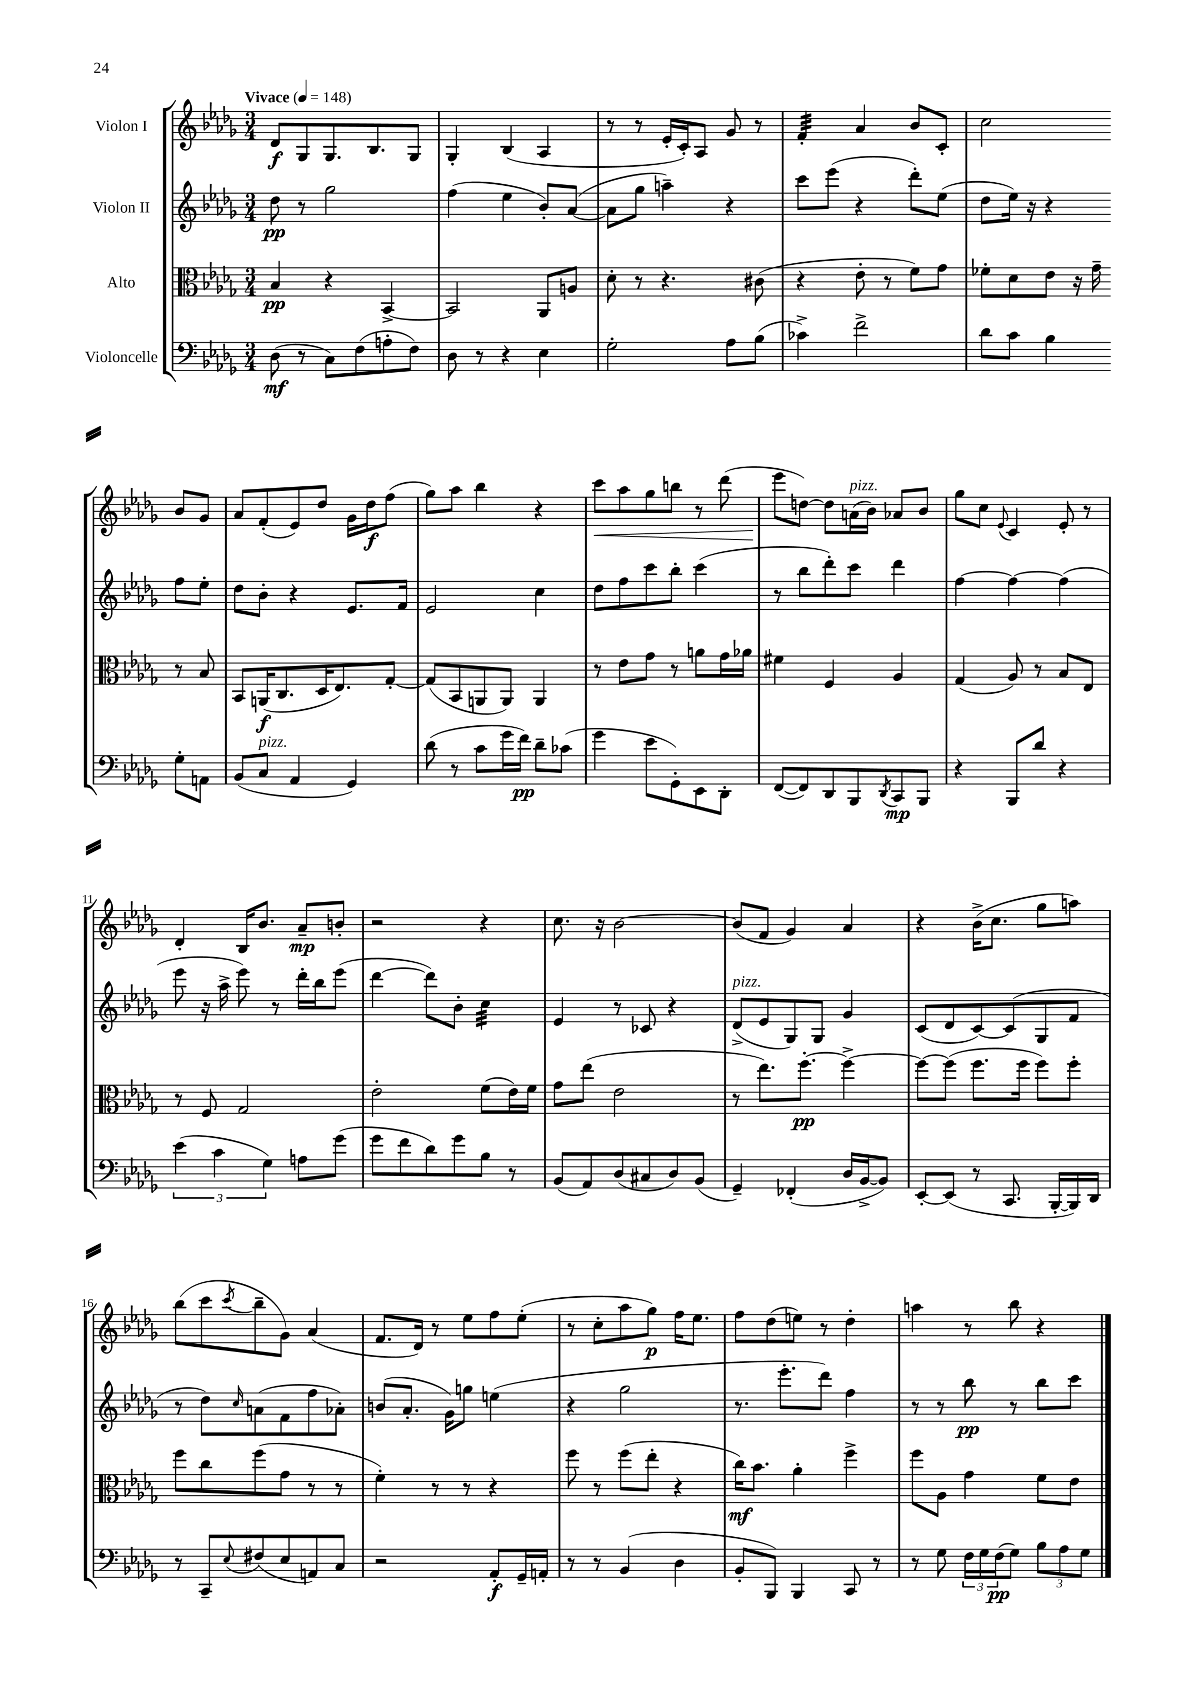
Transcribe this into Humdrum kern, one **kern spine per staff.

**kern	**kern	**kern	**kern
*staff4	*staff3	*staff2	*staff1
*clefF4	*clefC3	*clefG2	*clefG2
*k[b-e-a-d-g-]	*k[b-e-a-d-g-]	*k[b-e-a-d-g-]	*k[b-e-a-d-g-]
*M3/4	*M3/4	*M3/4	*M3/4
*MM148	*MM148	*MM148	*MM148
(8D-	4B-	8dd-	8d-
8r	.	8r	8G-
8C)	4r	2gg-	8.G-
(8F	.	.	.
.	.	.	8.B-
8A'	[4BB-^	.	.
8F)	.	.	8G-
=	=	=	=
8D-	2BB-]	(4ff	4G-'
8r	.	.	.
4r	.	4ee-	(4B-
4E-	8AA-	8b-')	4A-
.	8A	([8a-	.
=	=	=	=
2G-'	8d-'	8a-]	8r
.	8r	8gg-	8r
.	4.r	4aa~)	16e-'
.	.	.	16c')
.	.	.	8A-
8A-	.	4r	8g-
(8B-	(8c#	.	8r
=	=	=	=
4c-^)	4r	8ccc	4f'
.	.	(8eee-	.
2f^	8e-'	4r	4a-
.	8r	.	.
.	8f)	8ddd-')	8b-
.	8g-	(8ee-	8c'
=	=	=	=
8d-	8f-'	8dd-	2cc
8c	8d-	16ee-)	.
.	.	16r	.
4B-	8e-	4r	.
.	16r	.	.
.	16g-~	.	.
8G-'	8r	8ff	8b-
8AA	8B-	8ee-'	8g-
=	=	=	=
(8BB-	8BB-	8dd-	8a-
8C	(16AA	8b-'	(8f'
.	8.C	.	.
4AA-	.	4r	8e-)
.	16D-	.	8dd-
.	8.E-)	.	.
4GG-)	.	8.e-	16g-
.	.	.	16dd-
.	[8G-'	.	(8ff
.	.	16f	.
=	=	=	=
(8d-	(8G-]	2e-	8gg-)
8r	8BB-	.	8aa-
8c	8AA	.	4bb-
16g-	8AA)	.	.
16f)	.	.	.
8d-~	4AA	4cc	4r
(8c-	.	.	.
=	=	=	=
4g-	8r	8dd-	8ccc
.	8e-	8ff	8aa-
8e-	8g-	8ccc	8gg-
8GG-')	8r	8bb-'	8bb
8EE-	8a	(4ccc	8r
8DD-'	16g-	.	(8ddd-
.	16a-	.	.
=	=	=	=
([8FF	4f#	8r	8eee-
8FF])	.	8bb-	[8dd)
8DD-	4F	8ddd-')	8dd]
8BBB-	.	8ccc	(16a
.	.	.	16b-)
8qDD-	.	.	.
8CC	4A-	4ddd-	8a-
8BBB-	.	.	8b-
=	=	=	=
4r	(4G-	[4ff	8gg-
.	.	.	8cc
.	.	.	8qqe-
8BBB-	8A-)	4ff_	4c
8d-	8r	.	.
4r	8B-	(4ff]	8e-'
.	8E-	.	8r
=	=	=	=
(6e-	8r	8eee-	4d-'
.	8F	16r	.
6c	.	.	.
.	.	16aa-^	.
.	2G-	8eee-)	16B-
.	.	.	8.b-
6G-)	.	.	.
.	.	8r	.
8A	.	16ddd-'	8a-~
.	.	16bb-	.
(8g-	.	(8eee-	8b'
=	=	=	=
8g-	2e-'	[4ddd-	2r
8f	.	.	.
8d-)	.	8ddd-])	.
8g-	.	8b-'	.
8B-	(8f	4cc	4r
8r	16e-)	.	.
.	16f	.	.
=	=	=	=
(8BB-	8g-	4e-	8.cc
8AA-)	(8ee-	.	.
.	.	.	16r
(8D-	2e-	8r	[2b-
8C#	.	8c-	.
8D-)	.	4r	.
(8BB-	.	.	.
=	=	=	=
4GG-~)	8r	(8d-^	(8b-]
.	8.ee-)	8e-	8f
(4FF-'	.	8G-)	4g-)
.	[8.ff'	.	.
.	.	8G-	.
16D-	4ff^_	4g-	4a-
[16BB-^	.	.	.
8BB-])	.	.	.
=	=	=	=
[8EE-'	8ff_	(8c	4r
(8EE-]	(8ff]	8d-	.
8r	8.ff	[8c)	(16b-^
.	.	.	8.cc
8.CC	.	(8c]	.
.	16ff	.	.
.	8ff)	8G-	8gg-
[16BBB-'	.	.	.
16BBB-])	8ff'	8f	8aa)
16DD-	.	.	.
=	=	=	=
8r	8ff	8r	(8bb-
8CC~	8cc	8dd-)	8ccc
8qqE-	.	16qqcc	8qccc
(8F#	(8ff	(8a	8bb-~
8E-	8g-	8f	8g-)
8AA)	8r	8ff	(4a-
8C	8r	8a-')	.
=	=	=	=
2r	4f')	(8b	8.f
.	.	8.a-'	.
.	.	.	16d-)
.	8r	.	8r
.	.	16g-)	.
.	8r	8gg	8ee-
8AA-'	4r	(4ee	8ff
16GG-~	.	.	(8ee-'
16AA'	.	.	.
=	=	=	=
8r	8ff	4r	8r
8r	8r	.	8cc'
(4BB-	(8ff	2gg-	8aa-
.	8ee-'	.	8gg-)
4D-	4r	.	16ff
.	.	.	8.ee-
=	=	=	=
8BB-'	16cc)	8.r	8ff
.	8.b-	.	.
8BBB-)	.	.	(8dd-
.	.	8.eee-'	.
4BBB-	4a-'	.	8ee)
.	.	8ddd-)	8r
8CC	4ff^	4ff	4dd-'
8r	.	.	.
=	=	=	=
8r	8ff	8r	4aa
8G-	8A-	8r	.
24F	4g-	8bb-	8r
24G-	.	.	.
(24F	.	.	.
8G-)	.	8r	8bb-
12B-	8f	8bb-	4r
12A-	.	.	.
.	8e-	8ccc	.
12G-	.	.	.
==	==	==	==
*-	*-	*-	*-
